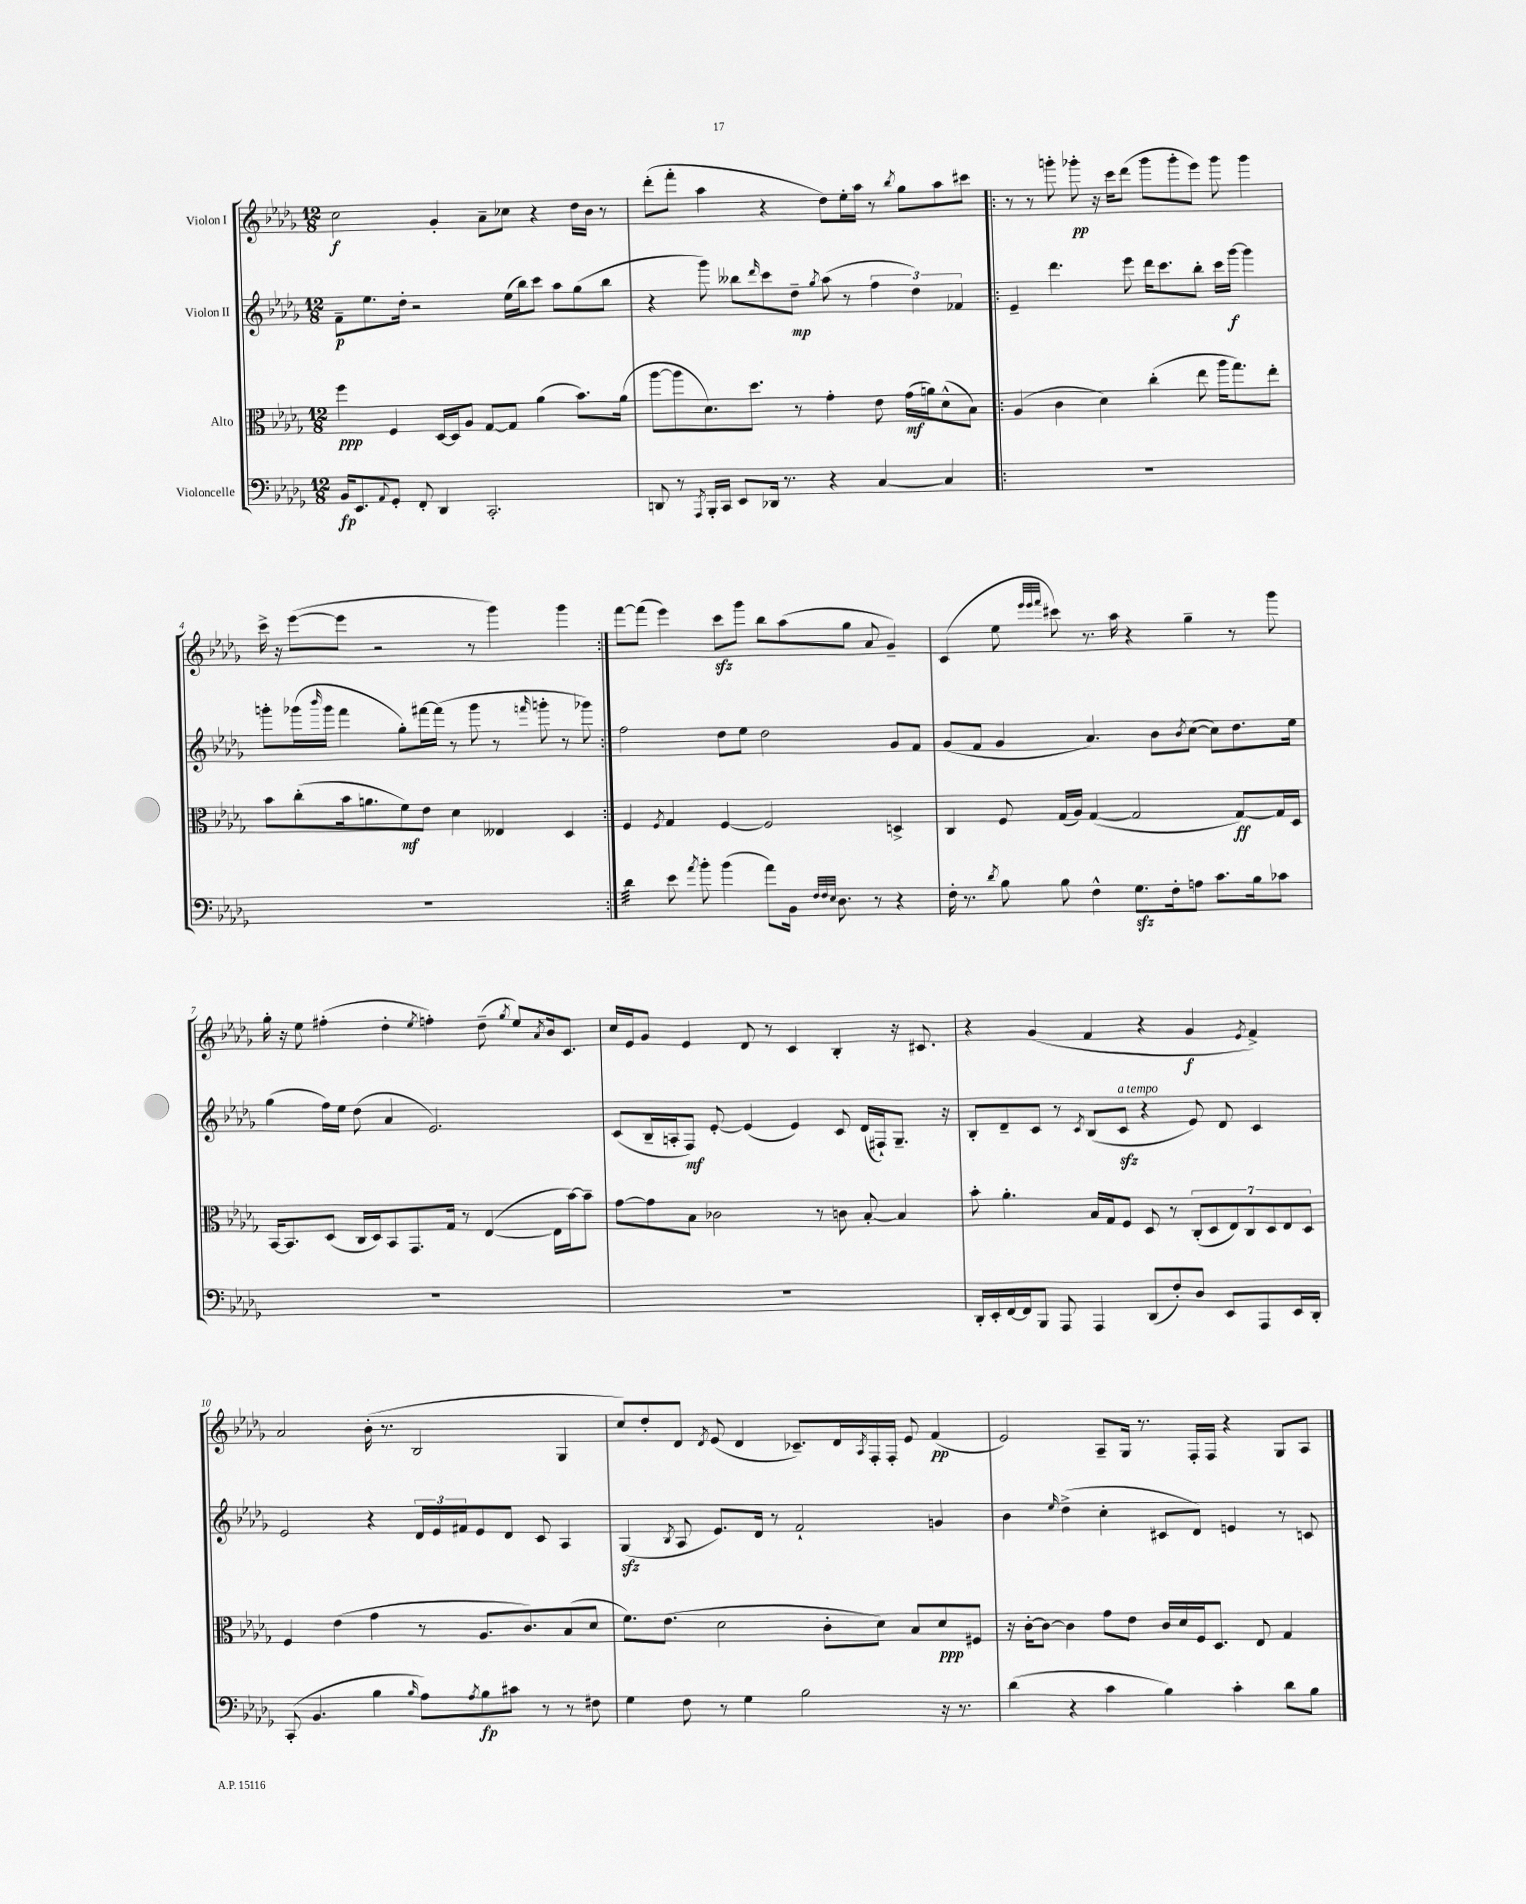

**kern	**kern	**kern	**kern
*staff4	*staff3	*staff2	*staff1
*clefF4	*clefC3	*clefG2	*clefG2
*k[b-e-a-d-g-]	*k[b-e-a-d-g-]	*k[b-e-a-d-g-]	*k[b-e-a-d-g-]
*M12/8	*M12/8	*M12/8	*M12/8
16BB-	4ff	8f~	2cc
8.EE-	.	.	.
.	.	8.ee-	.
8qqAA-	.	.	.
8GG-'	4F	.	.
.	.	16dd-'	.
8FF'	.	2r	.
4DD-	[16D-	.	4g-'
.	16D-]	.	.
.	8A-	.	.
2.CC'	[8G-	.	8a-~
.	8G-]	(16ee-	8cc-
.	.	16bb-)	.
.	(4a-	8ccc	4r
.	.	8aa-	.
.	8.b-)	(8gg-	16dd-
.	.	.	16b-
.	.	8bb-	8r
.	(16a-	.	.
=	=	=	=
8DD	[8aa-	4r	(8ddd-'
8r	8aa-]	.	8fff'
8qAAA-	.	.	.
16BBB-'	8.d-)	8ggg-)	4aa-
16CC	.	.	.
8EE-	.	8bb--	.
.	8.dd-	.	.
.	.	16qqddd-	.
16DD-	.	8ccc	4r
8.r	.	.	.
.	8r	8dd-~	.
.	.	8qgg-	.
4r	4g-'	(8aa-	8dd-)
.	.	8r	16ee-'
.	.	.	16aa-
[4C	8e-	6ff	8r
.	.	.	8qbb-
.	(16g-	.	8gg-
.	.	6dd-)	.
.	16a)	.	.
4C]	(8d-^^	.	8aa-
.	.	6f-	.
.	8B-)	.	8ccc#
=!|:	=!|:	=!|:	=!|:
1.r	(4A-	4e-~	8r
.	.	.	8r
.	4c	4.ddd-	8ggg'
.	.	.	8ggg-'
.	4d-)	.	16r
.	.	.	16ccc
.	.	8eee-	(8ddd-
.	(4cc'	16ddd-	8ggg-
.	.	8.ccc	.
.	.	.	8ggg-'
.	8ee-	8bb-'	8eee-)
.	16aa-	16ccc	8ggg-
.	8.gg-)	[16ggg-	.
.	.	4ggg-]	4ggg-
.	8ee-'	.	.
=	=	=	=
1.r	8b-	8ggg'	16ccc^
.	.	.	16r
.	(8cc'	(16ggg-	([8eee-
.	.	16qqbbb-	.
.	.	16ggg-	.
.	16b-	4fff	8eee-]
.	8.a	.	.
.	.	.	2r
.	8f)	8gg-')	.
.	8e-	[16fff#	.
.	.	(16fff#]	.
.	4d-	8r	.
.	.	8ggg-	8r
.	4E--	8r	4ggg-)
.	.	16qqfff	.
.	.	8ggg'	.
.	4D-	8r	4ggg-
.	.	8ggg-)	.
=:|!	=:|!	=:|!	=:|!
4d-	4F	2ff	[8fff
.	.	.	(8fff]
.	8qF	.	.
8e-	4G-	.	4eee-)
8qa-	.	.	.
8b-'	.	.	.
(4b-	[4F	8dd-	8ccc
.	.	8ee-	8ggg-
8a-)	2F]	2dd-	8bb-
16BB-	.	.	(8aa-
32qqF	.	.	.
32qqF	.	.	.
32qqE-	.	.	.
8.D-	.	.	.
.	.	.	8gg-
8r	.	.	8a-
4r	4D^	8g-	4g-~)
.	.	8f	.
=	=	=	=
16F'	4C	(8g-	(4c
8.r	.	.	.
.	.	8f	.
8qd-	.	.	.
8B-	8F	4g-	8ee-
.	.	.	32qqeee-
.	.	.	32qqeee-
.	.	.	32qqfff
8B-	(16G-	.	8ccc#)
.	16A-)	.	.
4F^^	([4G-	4.a-)	8.r
.	.	.	16aa-
8.G-	2G-]	.	4r
.	.	8b-	.
16F'	.	.	.
.	.	8qb-	.
8A	.	([8cc	4gg-~
8.c	.	8cc])	.
.	[8G-)	8.dd-	8r
16B-	.	.	.
8c-	16G-]	.	8ggg-
.	16D-	16ee-	.
=	=	=	=
1.r	[16BB-	(4gg-	16gg-'
.	8.BB-]	.	16r
.	.	.	8ee-
.	(8D-	16ff)	(4ff#'
.	.	16ee-	.
.	16C	(8dd-	.
.	16D-)	.	.
.	8BB-	4a-	4dd-'
.	8.GG-	.	.
.	.	.	8qee-
.	.	2.e-)	4ff')
.	16G-	.	.
.	8r	.	.
.	([4E-	.	(8dd-~
.	.	.	8qgg-
.	.	.	8ee-)
.	.	.	8qa-
.	16E-]	.	16b-
.	[16b-)	.	8.c
.	8b-~]	.	.
=	=	=	=
1.r	[8g-	(8c	16cc
.	.	.	16e-
.	8g-]	16B-~	8g-
.	.	16A'	.
.	8B-	8F)	4e-
.	2c-	[8e-'	.
.	.	(4e-]	8d-
.	.	.	8r
.	.	4e-)	4c
.	8r	.	.
.	8c	8c	4B-'
.	[8B-'	(16d-	.
.	.	16F#`)	.
.	4B-]	8.G-~	16r
.	.	.	8.c#
.	.	16r	.
=	=	=	=
16DD-'	8b-'	8B-'	4r
16EE-'	.	.	.
[16FF	4.a-'	8d-~	.
16FF]	.	.	.
8BBB-	.	8c	(4g-
8AAA-	.	8r	.
.	.	8qc	.
4AAA-	16B-	(8B-	4f
.	16G-	.	.
.	8F	8c	.
(8DD-	8D-	4r	4r
8F')	8r	.	.
8D-	(14C'	8e-)	4g-
.	14D-	.	.
8EE-	.	8d-	.
.	14E-)	.	.
.	14C	.	.
.	.	.	8qe-
8AAA-	.	4c	4f^)
.	14D-	.	.
.	14E-	.	.
16EE-	.	.	.
.	14D-	.	.
16DD-'	.	.	.
=	=	=	=
(8CC'	4F	2e-	2a-
4.BB-	.	.	.
.	(4e-	.	.
4B-	4g-	4r	(16b-'
.	.	.	8.r
16qqB-	.	.	.
8A-)	8r	24d-	2B-
.	.	24e-	.
.	.	24f#	.
8qA-	.	.	.
8B-	8.A-	8e-	.
8c#	.	8d-	.
.	8.c)	.	.
8r	.	8c	.
8r	(8B-	4A-	4G-
8F#	8d-	.	.
=	=	=	=
4G-	8.f)	(4G-	8cc)
.	.	.	8dd-'
.	(8.e-	.	.
.	.	8qB-	.
8F	.	8A-	8d-
.	.	.	8qd-
8r	2d-	8.e-)	(8e-
4G-	.	.	4d-
.	.	16d-	.
.	.	8r	.
2B-	.	2f`	8.c-~)
.	8c'	.	.
.	.	.	16d-
.	.	.	8qA-
.	8d-)	.	16F'
.	.	.	16F'
.	8B-	.	8e-
16r	8d-	4g	(4f
8.r	.	.	.
.	8F#	.	.
=	=	=	=
(4d-	16r	4b-	2e-)
.	[16c'	.	.
.	8c_	.	.
.	.	16qqee-	.
4r	4c]	(4dd-^	.
4c	8g-	4cc'	8A-~
.	8e-	.	16G-
.	.	.	8.r
4B-)	16c	8c#	.
.	16d-	.	.
.	16F	8d-)	16F'
.	8.D-	.	16F
4c'	.	4e	4r
.	8E-	.	.
8d-	4G-	8r	8G-
8B-	.	8c	8A-
==	==	==	==
*-	*-	*-	*-
